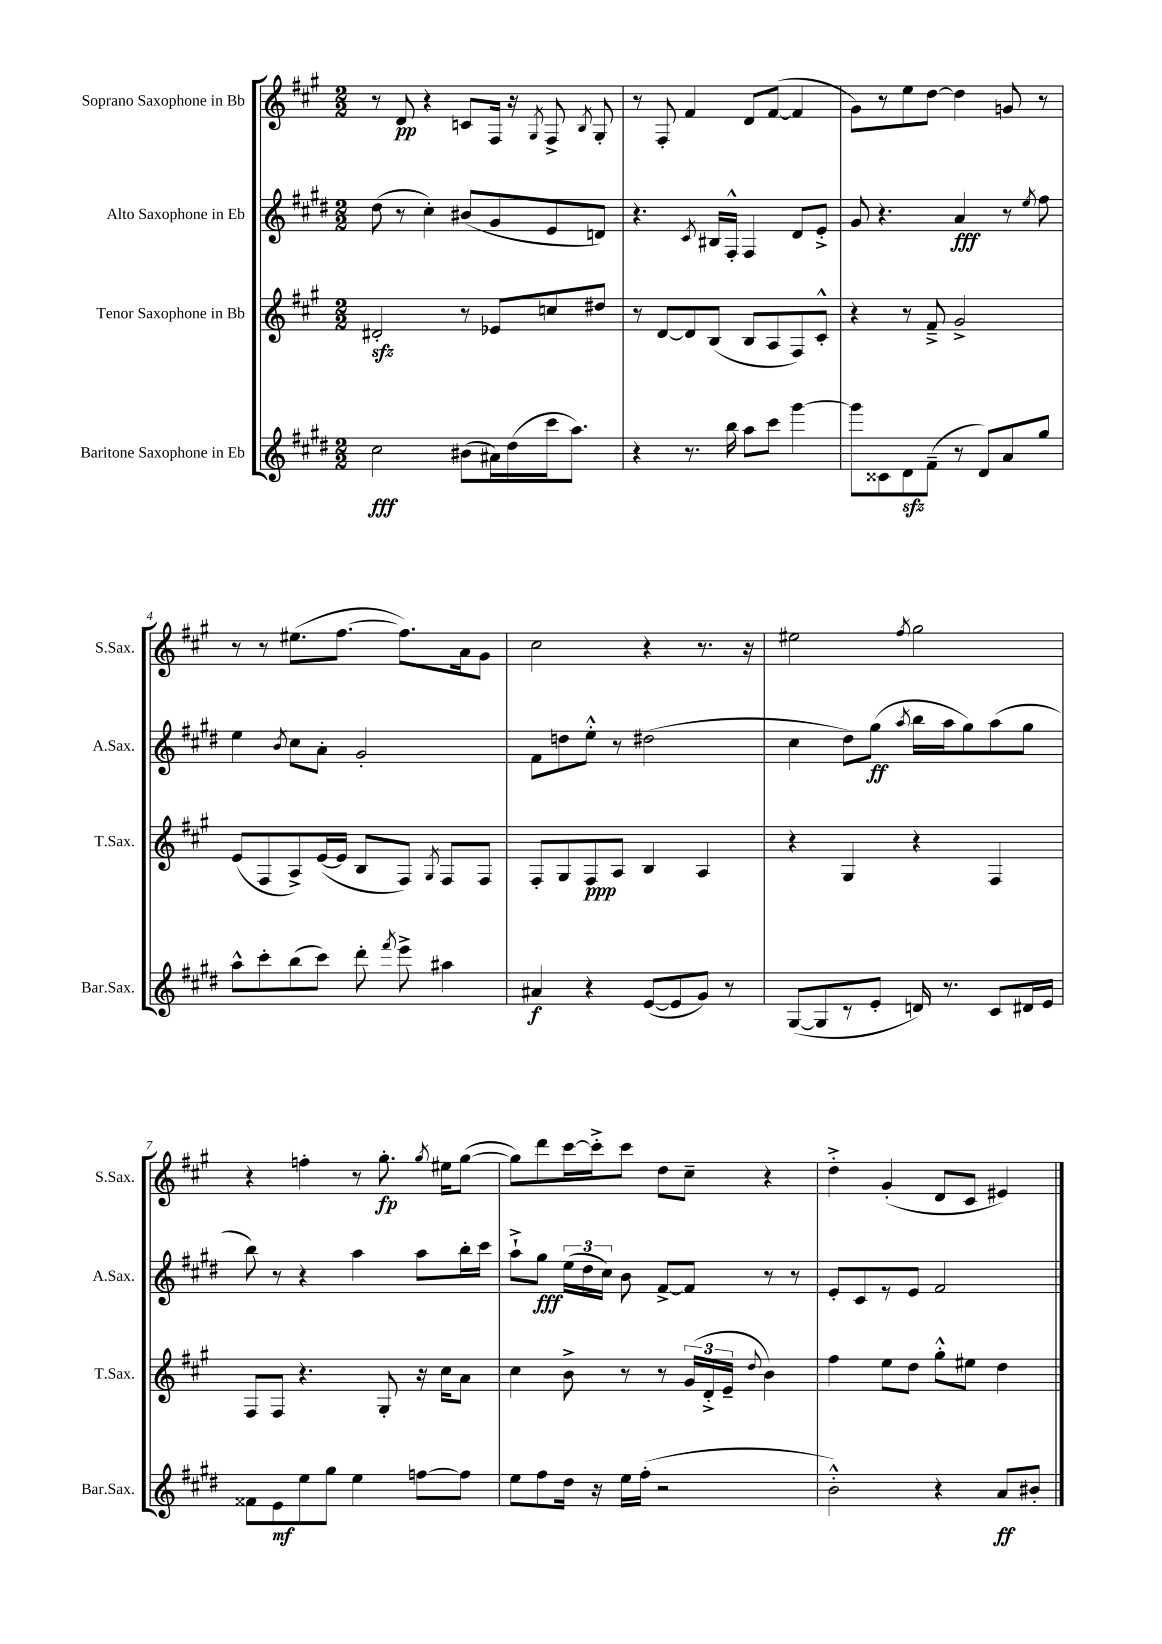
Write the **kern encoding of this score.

**kern	**kern	**kern	**kern
*staff4	*staff3	*staff2	*staff1
*clefG2	*clefG2	*clefG2	*clefG2
*k[f#c#g#d#]	*k[f#c#g#]	*k[f#c#g#d#]	*k[f#c#g#]
*M2/2	*M2/2	*M2/2	*M2/2
2cc#\	2d#'/	(8dd#\	8r
.	.	8r	8d/
.	.	4cc#'\)	4r
(8b#\L	8r	(8b#/L	8c/L
16a#\L)	8e-/L	8g#/	16F#/Jk
(16dd#\	.	.	16r
.	.	.	8qG#/
16ccc#\J	8cc/	8e/	8F#^/
8.aa\J)	.	.	.
.	.	.	8qB/
.	8dd#/J	8d/J)	8G#'/
=	=	=	=
4r	8r	4.r	8r
.	[8d/L	.	8F#'/
8.r	8d/]	.	4f#/
.	.	8qc#/	.
.	(8B/J	16B#/LL	.
16bb\	.	16F#'^^/JJ	.
8aa\L	8B/L	4F#/	8d/L
8ccc#\J	8A/	.	([8f#/J
[4ggg#\	8F#/)	8d#/L	4f#/]
.	8c#'^^/J	8e'^/J	.
=	=	=	=
8ggg#\]L	4r	8g#/	8g#\L)
8c##\	.	4.r	8r
8d#\	8r	.	8ee\
(8f#~\J	8f#~^/	.	[8dd\J
8r	2g#^/	4a/	4dd\]
8d#/L)	.	.	.
8a/	.	8r	8g/
.	.	8qee/	.
8gg#/J	.	8ff#\	8r
=	=	=	=
8aa^^\L	(8e/L	4ee\	8r
8ccc#'\	8F#/	.	8r
.	.	8qb/	.
(8bb\	8A^/)	8cc#\L	(8.ee#\L
8ccc#\J)	([16e/L	8a'\J	.
.	16e/]JJ	.	[8.ff#\J
8ddd#'\	8B/L	2g#'/	.
8qfff#/	.	.	.
8eee^\	8F#/J)	.	8.ff#\]L)
.	8qG#/	.	.
4aa#\	8F#/L	.	.
.	.	.	16a\k
.	8F#/J	.	8g#\J
=	=	=	=
4a#/	8F#'/L	8f#\L	2cc#\
.	8G#/	8dd\	.
4r	8F#/	8ee'^^\J	.
.	8A/J	8r	.
([8e/L	4B/	(2dd#\	4r
8e/]	.	.	.
8g#/J)	4A/	.	8.r
8r	.	.	.
.	.	.	16r
=	=	=	=
([8G#/L	4r	4cc#\	2ee#\
8G#/]	.	.	.
8r	4G#/	8dd#\L)	.
8e'/J	.	(8gg#\J	.
.	.	8qaa/	8qff#/
16d/)	4r	16bb\LL	2gg#\
8.r	.	16aa\J	.
.	.	8gg#\)	.
8c#/L	4F#/	(8aa\	.
16d#/L	.	8gg#\J	.
16e/JJ	.	.	.
=	=	=	=
8f##\L	8F#/L	8bb\)	4r
8e\	8F#/J	8r	.
8ee\	4.r	4r	4ff'\
8gg#\J	.	.	.
4ee\	.	4aa\	8r
.	8G#'/	.	8.gg#'\
[8ff\L	16r	8aa\L	.
.	.	.	8qgg#/
.	16cc#\LK	.	16ee#\LK
8ff\]J	8a\J	16bb'\L	([8gg#\J
.	.	16ccc#\JJ	.
=	=	=	=
8ee\L	4cc#\	8aa`^\L	8gg#\]L)
8ff#\	.	8gg#\J	8ddd\
16dd#\Jk	8b^\	(24ee\LL	[16ccc#\L
.	.	24dd#\	.
16r	.	.	16ccc#'^\]J
.	.	24cc#\JJ)	.
16ee\LL	8r	8b\	8ccc#\J
(16ff#'\JJ	.	.	.
2r	8r	[8f#^/L	8dd\L
.	(24g#/LL	8f#/]J	8cc#~\J
.	24d'^/	.	.
.	24e~/JJ	.	.
.	8qqdd/	.	.
.	4b\)	8r	4r
.	.	8r	.
=	=	=	=
2b'^^\)	4ff#\	8e'/L	4dd'^\
.	.	8c#/	.
.	8ee\L	8r	(4g#'/
.	8dd\J	8e/J	.
4r	8gg#'^^\L	2f#/	8d/L
.	8ee#\J	.	8c#/J
8a/L	4dd\	.	4e#/)
8b#'/J	.	.	.
==	==	==	==
*-	*-	*-	*-
